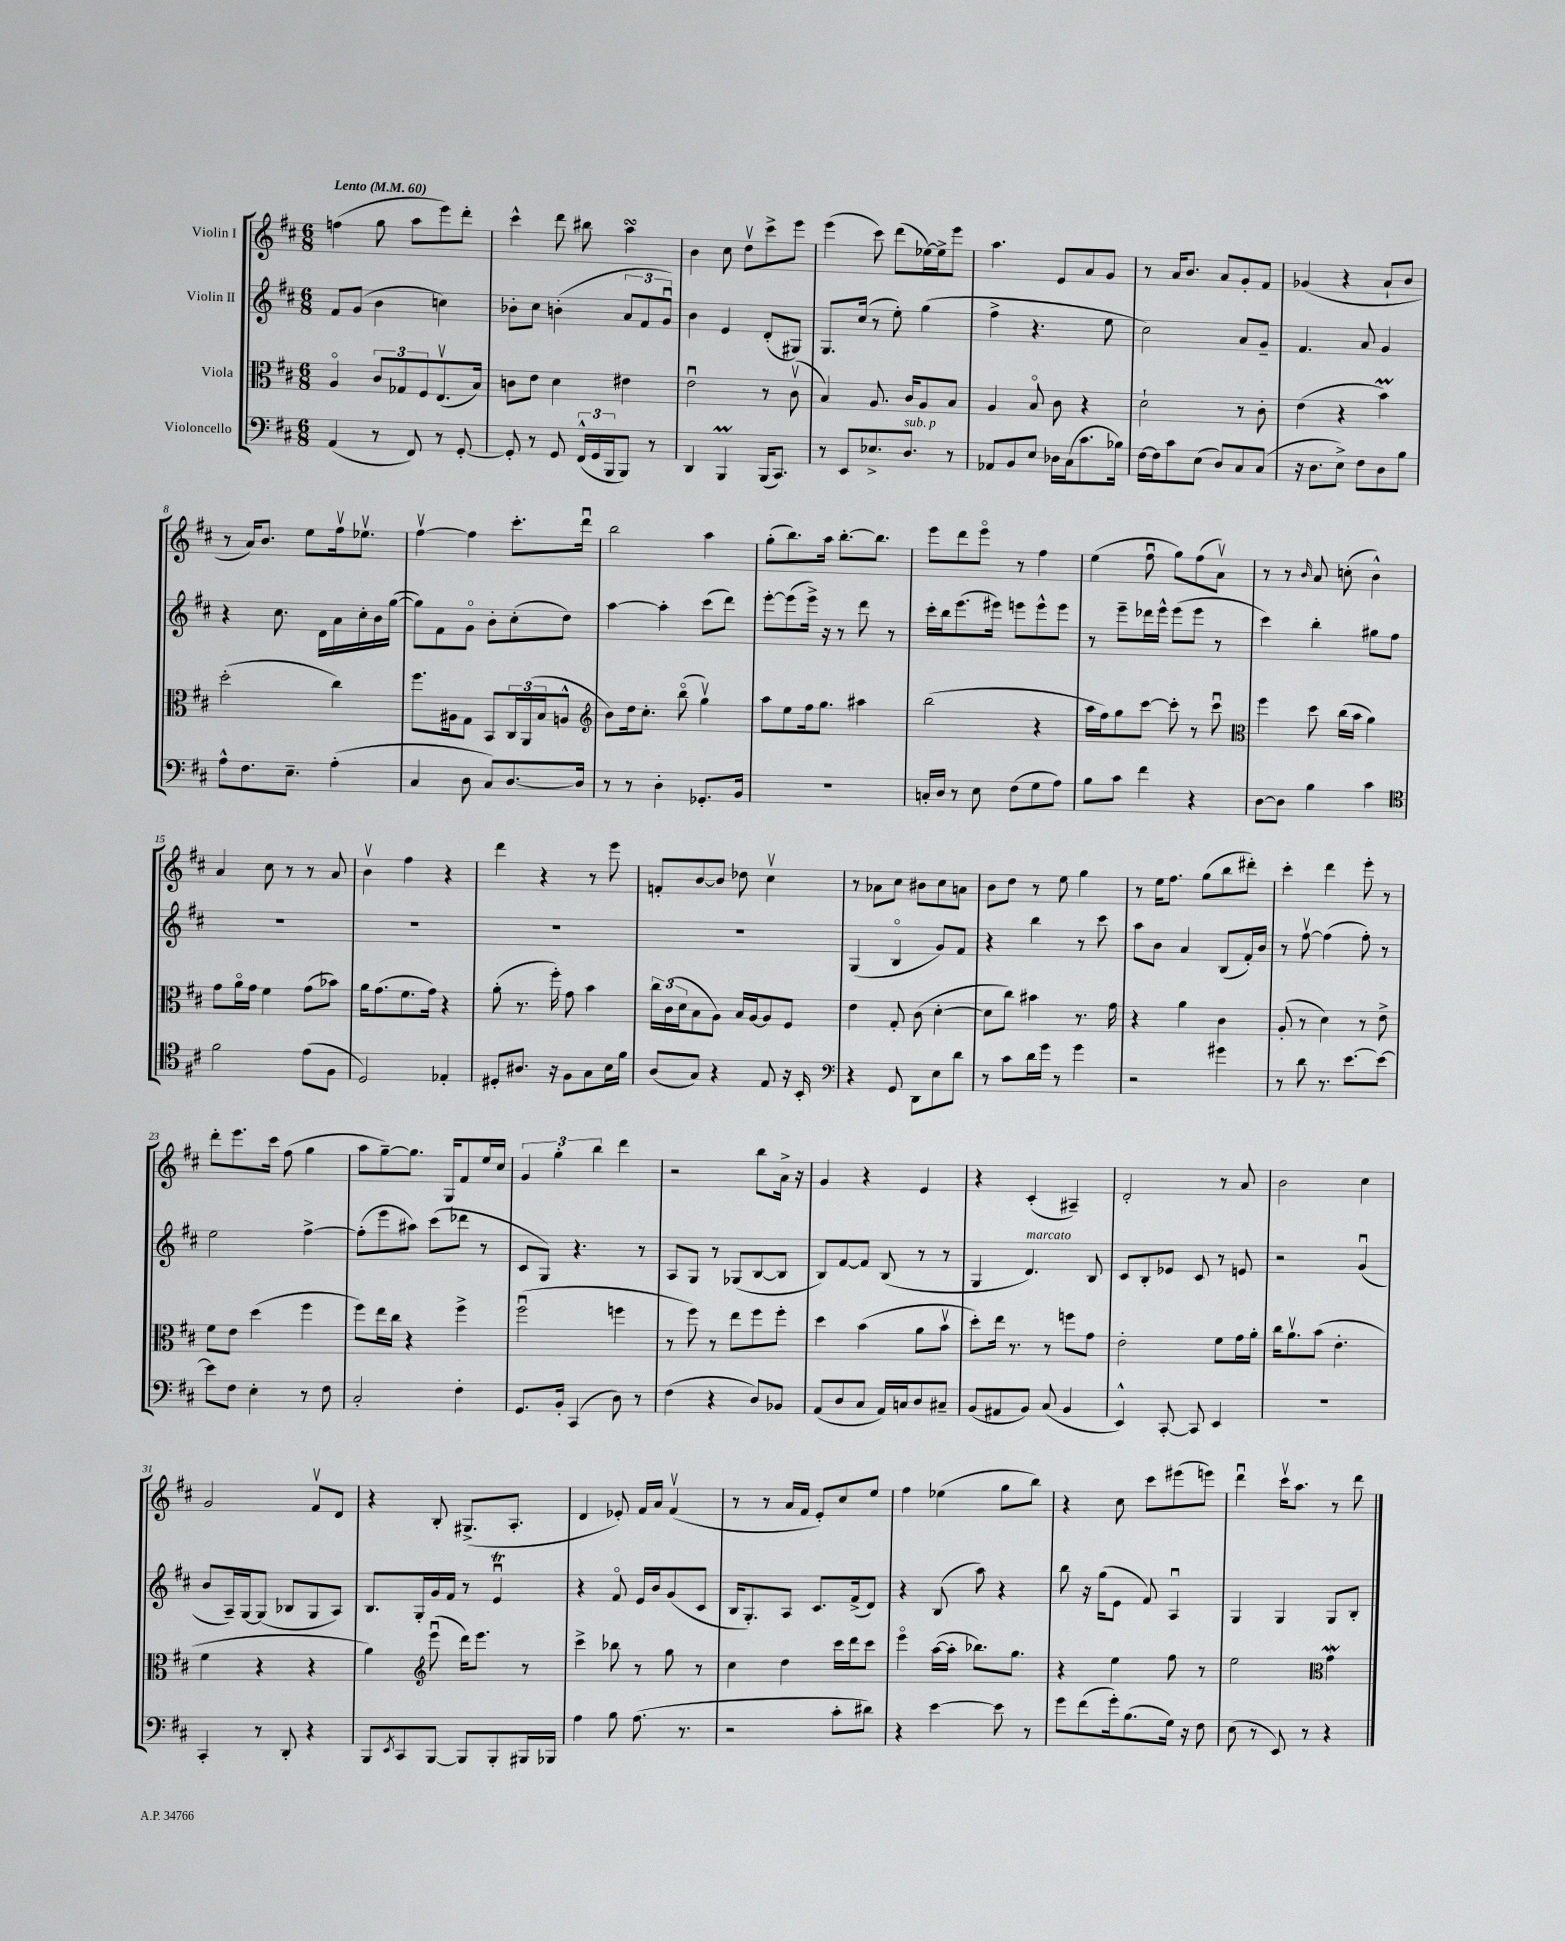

**kern	**kern	**kern	**kern
*part4	*part3	*part2	*part1
*staff4	*staff3	*staff2	*staff1
*I"Violoncello	*I"Viola	*I"Violin II	*I"Violin I
*clefF4	*clefC3	*clefG2	*clefG2
*k[f#c#]	*k[f#c#]	*k[f#c#]	*k[f#c#]
*M6/8	*M6/8	*M6/8	*M6/8
*MM60	*MM60	*MM60	*MM60
=1	=1	=1	=1
!	!	!	!LO:TX:a:B:t=Lento
(4AA/	4A/	8f#/L	(4ffn\
.	.	(8g/J	.
8r	12c#/L	4b\	8gg\
.	12G-X/	.	.
8FF#/)	.	.	8aa\L
.	12F#/	.	.
8r	(8.Ev/	4ccn\)	8eee\)
[8GG'/	.	.	8ddd'\J
.	16B/Jk)	.	.
=2	=2	=2	=2
8GG'/]	8cn\L	8b-X'\L	4ccc#^^\
8r	8e\J	8cc#\J	.
8GG/	4d\	(4bn'\	8ddd\
(24FF#^^/LL	.	.	8bb#X\
24GG/	.	.	.
24BBB/J	.	.	.
8BBB/J)	4e#X\	12a/L	4aasSSS\
.	.	12f#/	.
8r	.	.	.
.	.	12gu/J)	.
=3	=3	=3	=3
4DD/	2eu\	4b\	4b\
4BBBM/	.	4e/	8cc#\
.	.	.	8ddv\L
(16BBB/KL	8r	(8d'/L	8ccc#^\
8.CC#/J)	.	.	.
.	(8c#v\	8G#X/J)	8eee\J
=4	=4	=4	=4
8r	4B/)	8.G/L	(4eee\
8EE/L	.	.	.
.	.	(16cc#/Jk	.
8.E-X^/	8.A/	8r	8ccc#\)
.	.	8ee'\)	(8ddd\L
!LO:TX:a:i:t=sub. p	!	!	!
8.D/J	16c#/KL	.	.
.	8A/	(4gg\	[16ee-X\L)
.	.	.	16ee-^\J]
8r	8B/J	.	8eee\J
=5	=5	=5	=5
8AA-X/L	4A/	4ff#^\	4.aa\
8BB/	.	.	.
8E/J	8B/	4.r	.
16D-X\LL	8c#\	.	8e/L
(16C#\J	.	.	.
8.c#\	4r	.	8a/
.	.	8ee\	8g/J
16B-X\Jk)	.	.	.
=6	=6	=6	=6
[16F#\LL	2d`\	2cc#\)	8r
16F#\J]	.	.	.
8c#\	.	.	16a/KL
.	.	.	8.b/J
(8E\J	.	.	.
8D/L)	.	.	8a/L
8C#/	8r	8a/L	8g'/
(8C#/J	8c#'\	8g~/J	8f#/J
=7	=7	=7	=7
16r	(4e\	4.f#/	(4g-X/
8.D\L	.	.	.
8E^\J)	4r	.	4r
8F#\L	.	8a/	.
8D\	4bM\)	4g/	8a`/L
8B\J	.	.	8b/J
!!LO:LB:g=z
=8	=8	=8	=8
8A^^\L	(2dd'\	4r	8r
8.F#\	.	.	16a/KL)
.	.	.	8.b/J
.	.	8.cc#\	.
8.E~\J	.	.	.
.	.	.	8ee\L
.	.	16d\LL	.
(4A'\	4cc#\)	16a\	16ff#v\k
.	.	16cc#'\	8.ee-Xv\J
.	.	16b\	.
.	.	([16gg\JJ	.
=9	=9	=9	=9
4C#/	8.ff#\L	8gg\L])	[4ff#v\
.	.	8f#\	.
.	16A#X\k	.	.
8D\	8G\J	8g\J	4ff#\]
8C#/L)	8BB/L	8b'\L	.
[8.D/	24C#/L	(8cc#'\	8.ccc#'\L
.	(24AA/	.	.
.	24B/J	.	.
.	8An^^/J	8dd\J)	.
16D/Jk]	.	.	16dddu\Jk
=10	=10	=10	=10
*	*clefG2	*	*
8r	8b\L)	[4aa\	2bb\
8r	16dd\k	.	.
.	8.cc#'\J	.	.
4D'\	.	4aa'\]	.
.	(8bb\	.	.
8.GG-X'/L	4ggv\)	(8ccc#\L	4aa\
.	.	8ddd\J)	.
16BB/Jk	.	.	.
=11	=11	=11	=11
2.r	8aa\L	[8eee'\L	(8gg'\L
.	8ee\	(8eee\]	8.bb\)
.	16ff#\k	16eee^\Jk)	.
.	8.gg\J	16r	16aa\Jk
.	.	8r	[8.bb'\L
.	4aa#X\	8ddd\	.
.	.	.	8.bb\J]
.	.	8r	.
=12	=12	=12	=12
16Cn'/LL	(2bb\	16ccc#'\LL	8eee\L
16D/JJ	.	16bb\J	.
8r	.	(8.eee\	8ddd\
8E\	.	.	8eee\J
.	.	16eee#X\Jk)	.
(8F#\L	.	8eeen\L	8r
8G\	4r	8eee^^\	4ff#\
8A\J)	.	8eee\J	.
=13	=13	=13	=13
8B\L	16aa\LL	8r	(4ee\
.	16ff#\J)	.	.
8c#\J	8gg\	8eee~\L	.
4f#\	[8ccc#\J	16ddd-X\L	8ff#u\
.	.	16eee^^\JJ	.
.	8ccc#'\]	(8eee\L	8gg\L)
4r	8r	8eee\J	(8ff#\
.	8ccc#u\	8r	8av\J)
=14	=14	=14	=14
*	*clefC3	*	*
[8D\L	4ff#\	4ccc#\)	8r
8D\J]	.	.	8r
.	.	.	16qqb/
4B\	8dd\	4bb'\	8a/
.	(16cc#\LL	.	(8ccn'\
.	16b\JJ	.	.
4c#\	4a\)	8gg#X\L	4b^^\)
.	.	8ff#\J	.
!!LO:LB:g=z
=15	=15	=15	=15
*clefC4	*	*	*
2f#\	8g\L	2.r	4a/
.	16a\L	.	.
.	16g\JJ	.	.
.	4f#\	.	8cc#\
.	.	.	8r
(8e\L	(8g\L	.	8r
8F#\J	8b-X\J)	.	8a/
=16	=16	=16	=16
2D/)	16a\KL	2.r	4bv\
.	(8.g\	.	.
.	8.f#\	.	4ff#\
.	16g\Jk)	.	.
4E-X'/	4r	.	4r
=17	=17	=17	=17
8D#X'/L	(8a'\	2.r	4ddd\
8.A#X/J	8.r	.	.
.	.	.	4r
16r	16ff#'\)	.	.
8F#\L	8g\	.	.
8G\	4b\	.	8r
16B\L	.	.	8eee\
16f#\JJ	.	.	.
=18	=18	=18	=18
(8A/L	24cc#\LL	2.r	8fn'/L
.	(24c#\	.	.
.	24d\J	.	.
8G/J)	8B\	.	[8b/
4r	8A\J)	.	8b/J]
.	16B/LL	.	8dd-X\
.	[16A/J	.	.
8E/	8A/]	.	4cc#v\
16r	8F#/J	.	.
16BB'/	.	.	.
=19	=19	=19	=19
*clefF4	*	*	*
4r	4e\	(4G/	8r
.	.	.	8a-X\L
8GG/	8G'/	4B/	8cc#\J
8DD\L	(8c#\	.	8b#X\L
8E\	[4d'\	8g/L)	8cc#\
8d\J	.	8f#/J	8an\J
=20	=20	=20	=20
8r	8d\L]	4r	8b\L
8c#\L	8cc#\J)	.	8dd\J
16d\L	4b#X\	4bb\	8r
16g\JJ	.	.	.
8r	.	.	8ee\
4g\	8.r	8r	4gg\
.	.	8ccc#\	.
.	16g\	.	.
=21	=21	=21	=21
2r	4r	8aa\L	8r
.	.	8b\J	16ee\KL
.	.	.	8.ff#\J
.	4a\	4a/	.
.	.	.	(8gg\L
4g#X\	4c#\	(8B/L	8bb\
.	.	16f#'/L)	8ddd#X'\J)
.	.	16b/JJ	.
=22	=22	=22	=22
8r	(8A'/	8r	4ccc#'\
8d\	8r	[8ff#v\	.
8.r	4d\)	(4ff#\]	4ddd\
[8.e\L	.	.	.
.	8r	8ff#'\)	8eee'\
8e\J_	8e^\	8r	8r
!!LO:LB:g=z
=23	=23	=23	=23
8e\L]	8f#\L	2ee\	8ddd'\L
8F#\J	8e\J	.	8.eee\
4E'\	(4dd\	.	.
.	.	.	16ccc#\Jk
.	.	.	(8ff#\
8r	4ff#\	[4ff#^\	4gg\
8F#\	.	.	.
=24	=24	=24	=24
2C#'/	8ff#\L)	(8ff#'\L]	8aa\L
.	16ee\L	8eee\	[8gg~\)
.	16cc#\JJ	.	.
.	4r	8aa#X\J)	8.gg\J]
.	.	(8ccc#\L	.
.	.	.	16G/KL
4F#'\	4ff#^\	8ddd-X\J	8f#/
.	.	8r	16ee/L
.	.	.	16cc#/JJ
=25	=25	=25	=25
8.GG/L	(2ff#u\	8c#/L	6g/
.	.	8G/J)	.
.	.	.	6gg'\
16BB'/Jk	.	.	.
(4CC#/	.	4.r	.
.	.	.	6bb\
8D\)	4ffn\	.	4ddd\
8r	.	8r	.
=26	=26	=26	=26
(4F#\	8r	8A/L	2r
.	8ff#\)	8G/J	.
4r	8r	8r	.
.	8ee\L	(8G-X/L	.
8D/L)	8ff#\	[8B/	8bb\L
8BB-X/J	8ff#'\J	8B/J]	16a^\Jk
.	.	.	16r
=27	=27	=27	=27
(8AA/L	4dd\	8B/L)	4g/
8D/	.	[8f#/	.
8C#/J	(4b\	8f#/J]	4r
16AA/LL)	.	(8B/	.
16Cn/J	.	.	.
8D/	8a\L	8r	4e/
8C#X~/J	8bv\J	8r	.
=28	=28	=28	=28
(8BB/L	8dd'\L)	4G/	4r
8AA#X/	16ee\Jk	.	.
.	8.r	.	.
!	!	!LO:TX:a:i:t=marcato	!
8BB/J)	.	4.d/)	(4c#'/
(8C#/	8r	.	.
4BB/	8ffn\L	.	4A#X~/)
.	8g\J	8B/	.
=29	=29	=29	=29
4EE^^/)	2e'\	8c#/L	2d'/
.	.	8B'/	.
[8CC#'/	.	8e-X/J	.
8CC#/]	.	8c#/	.
4EE/	8f#\L	8r	8r
.	16g\L	8en/	8a/
.	16a'\JJ	.	.
=30	=30	=30	=30
2.r	16cc#\KL	2r	2b\
.	8.av\	.	.
.	(8b\J	.	.
.	4.e'\	.	.
.	.	(4gu/	4cc#\
!!LO:LB:g=z
=31	=31	=31	=31
4CC#'/	4f#\	8b/L	2g/
.	.	16A~/L)	.
.	.	[16G/J	.
8r	4r	(8G/J]	.
8DD'/	.	8B-X/L	.
4r	4r	8G/	8f#v/L
.	.	8A/J)	8d/J
=32	=32	=32	=32
8BBB/L	4a\)	8.B/L	4r
8qEE/	.	.	.
8CC#/	.	.	.
.	.	16G'/L	.
*	*clefG2	*	*
[8BBB/J	(8eeeu\	16g/	8B'/
.	.	16f#/JJ	.
8BBB/L]	16ddd\KL)	8r	(8.G#X^/L
.	8.eee\J	.	.
8BBB'/	.	4eTu/	.
.	.	.	8.A'/J
16BBB#X/L	8r	.	.
16BBB-X/JJ	.	.	.
=33	=33	=33	=33
4A\	4ccc#^\	4r	4d/
8B\	8bb-X\	8f#/	8e-X'/)
(8.A\	8r	16e/LL	16f#/LL
.	.	16b/J	16a/JJ
.	8gg\	(8g/	(4f#v/
8.r	.	.	.
.	8r	8c#/J	.
=34	=34	=34	=34
2r	4cc#\	16B/KL	8r
.	.	8.G'/)	.
.	.	.	8r
.	4dd\	8A/J	16a/LL
.	.	.	16f#/JJ
.	.	8.c#/L	8e'/L)
8c#'\L	16ccc#\LL	.	8cc#/
.	16ddd\J	(16f#^/k	.
8d#X\J)	8ccc#\J	8d/J)	8ee/J
=35	=35	=35	=35
4r	4eee\	4r	4ff#\
[4e\	([16aa\LL	(8B/	(4ee-X\
.	16aa'\JJ]	.	.
.	8.bb-X\L)	8aa\)	.
8e\]	.	4r	8gg\L
.	8.gg\J	.	.
8r	.	.	8bb\J)
=36	=36	=36	=36
8g\L	4r	8bb\	4r
(8f#\	.	16r	.
.	.	(16gg\KL	.
16g'\k)	4ee\	8e\J	8cc#\
(8.B\	.	.	.
.	.	8f#/)	8ccc#\L
16G\Jk)	8ff#\	4Au/	(8eee#X\
16r	.	.	.
8F#\	8r	.	8eeen\J)
=37	=37	=37	=37
(8E\	2ee\	4G/	4dddu\
8r	.	.	.
8EE/)	.	4G/	16ccc#v\KL
.	.	.	8.aa\J
8r	.	.	.
*	*clefC3	*	*
4r	4gw\	8G/L	8r
.	.	8B'/J	8ddd\
==	==	==	==
*-	*-	*-	*-
